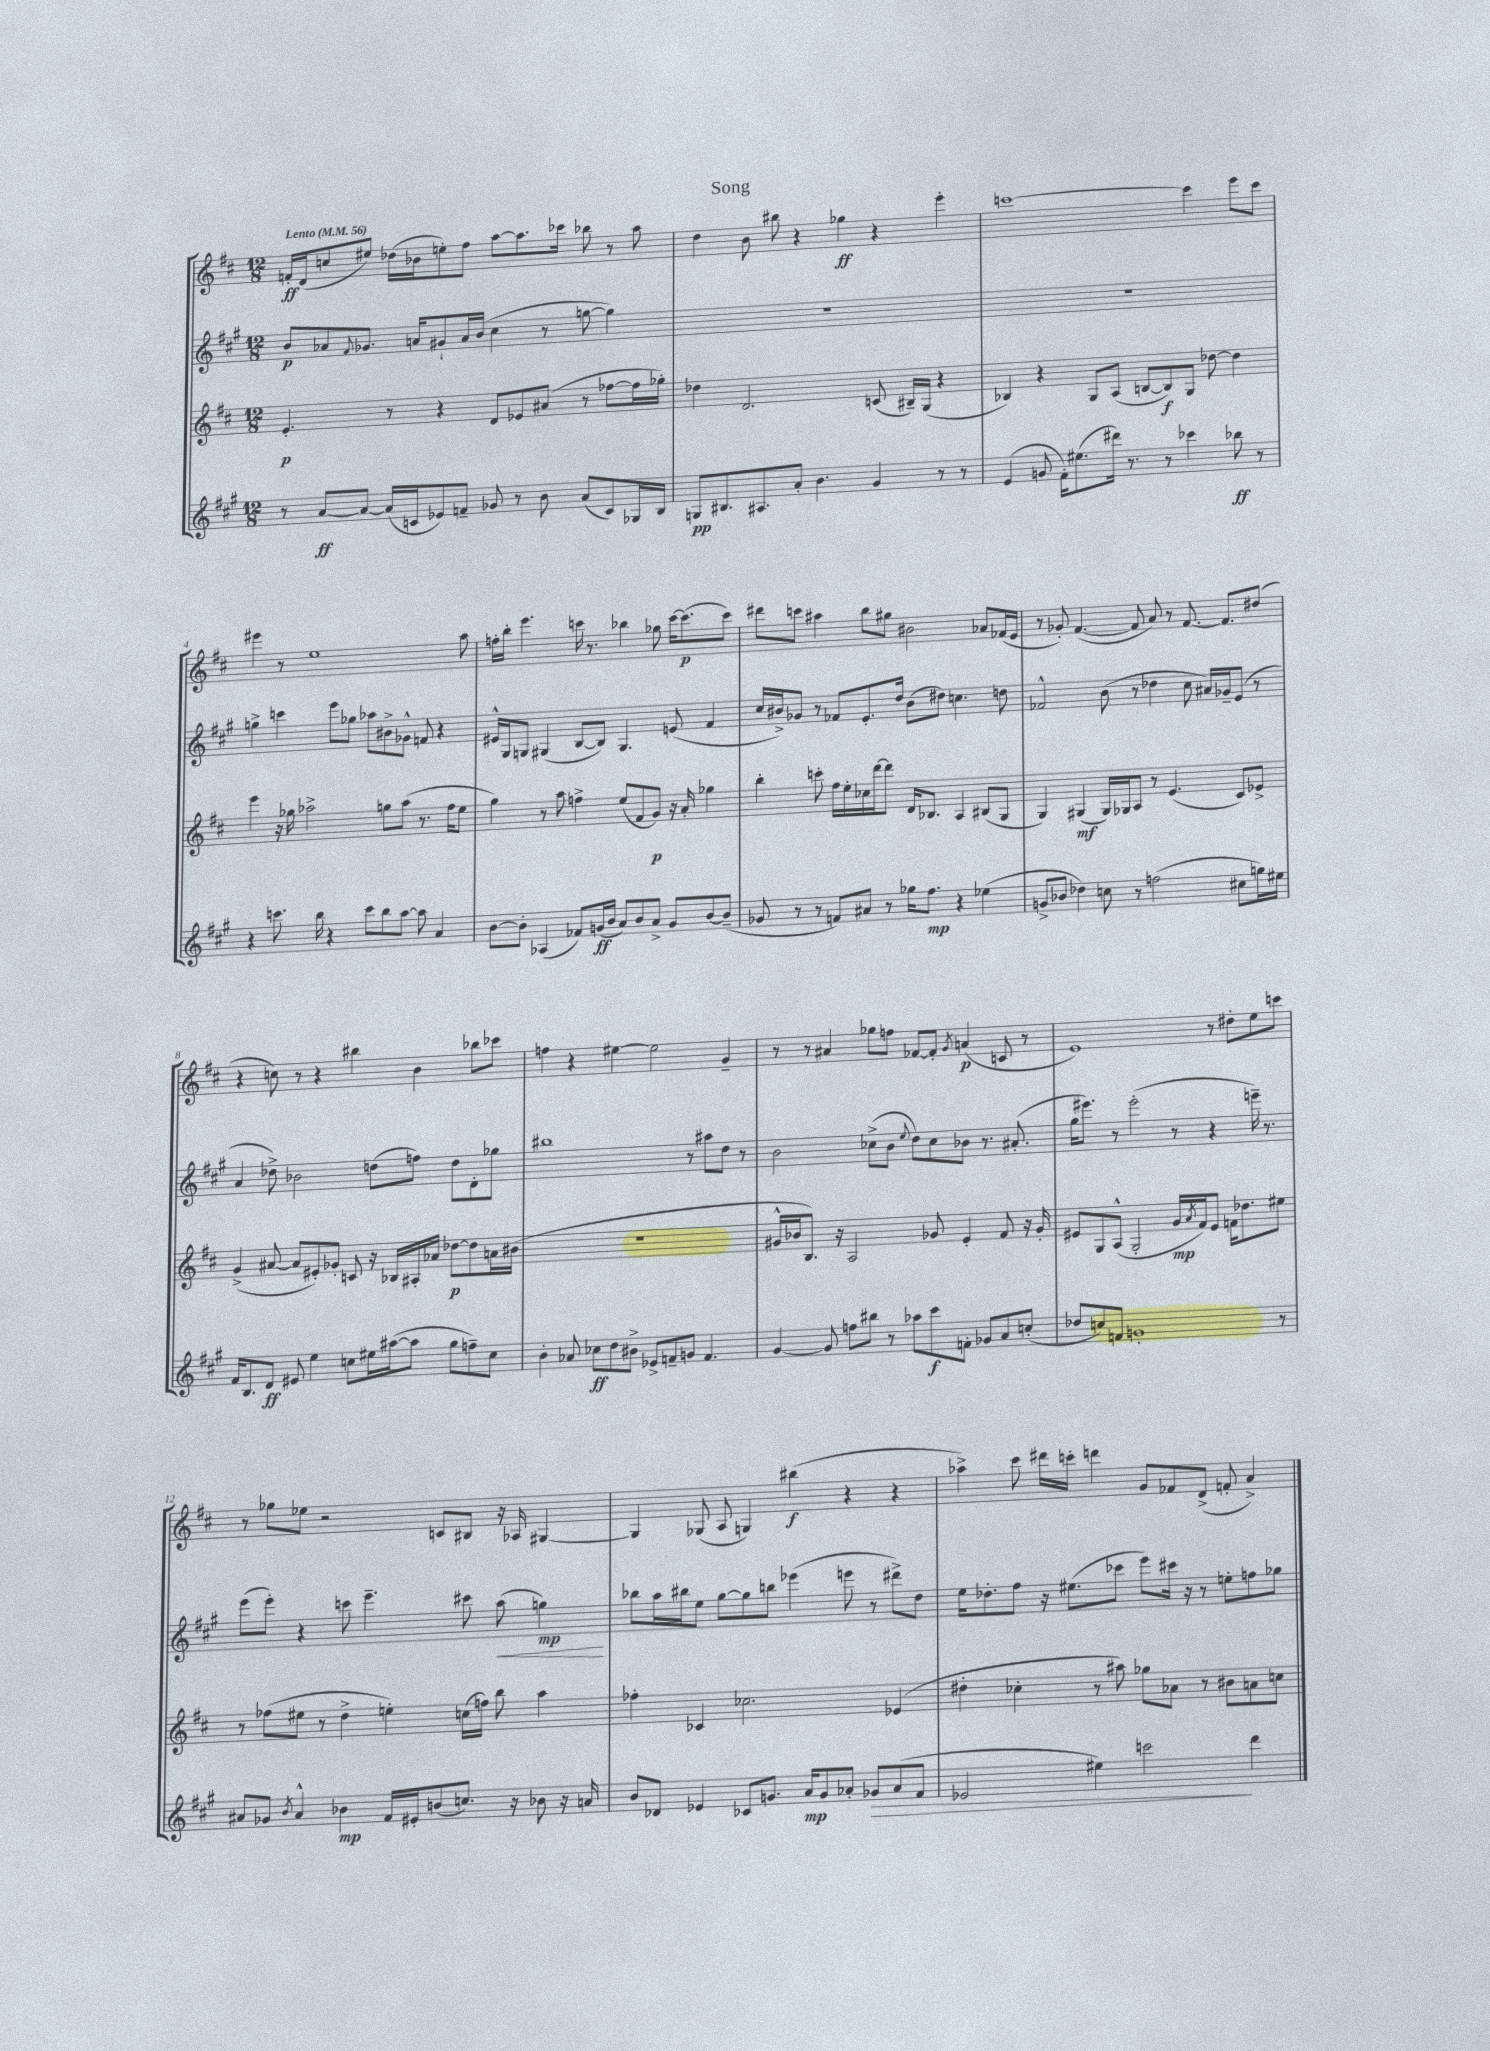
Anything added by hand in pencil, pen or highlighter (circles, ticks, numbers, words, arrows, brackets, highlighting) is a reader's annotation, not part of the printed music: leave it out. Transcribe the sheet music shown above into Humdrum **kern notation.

**kern	**dynam	**kern	**dynam	**kern	**dynam	**kern	**dynam
*part4	*part4	*part3	*part3	*part2	*part2	*part1	*part1
*staff4	*staff4	*staff3	*staff3	*staff2	*staff2	*staff1	*staff1
*clefG2	*	*clefG2	*	*clefG2	*	*clefG2	*
*k[f#c#g#]	*	*k[f#c#]	*	*k[f#c#g#]	*	*k[f#c#]	*
*M12/8	*	*M12/8	*	*M12/8	*	*M12/8	*
*MM56	*	*MM56	*	*MM56	*	*MM56	*
=1	=1	=1	=1	=1	=1	=1	=1
!	!	!	!	!	!	!LO:TX:a:B:t=Lento	!
8r	.	4.e'/	p	8b/L	p	16fn'/LL	ff
.	.	.	.	.	.	(16d/J	.
[8a/L	ff	.	.	8a-X/	.	8ccn/	.
.	.	.	.	8qqf#/	.	.	.
8a/J_	.	.	.	8.g-X/J	.	8ee#X/J)	.
(16a/LL]	.	8r	.	.	.	(16dd-X\LL	.
16cn/J	.	.	.	16an/KL	.	16b-X\J	.
8e-X/)	.	4r	.	8g#X`/	.	8een'\)	.
8fn~/J	.	.	.	16a/L	.	8ff#\J	.
.	.	.	.	(16b/JJ	.	.	.
8g-X/	.	8d/L	.	4cc#\	.	[8aa\L	.
8r	.	8e-X/	.	.	.	8.aa\]	.
8b\	.	(8a#X/J	.	8r	.	.	.
.	.	.	.	.	.	16ccc-X\Jk	.
(8a/L	.	8r	.	[8ggn\	.	8bb-X\	.
8c/)	.	[8ff-X\L	.	4gg\])	.	8r	.
16G-X/L	.	16ff-\L]	.	.	.	8aa\	.
16B/JJ	.	16gg-X'\JJ)	.	.	.	.	.
=2	=2	=2	=2	=2	=2	=2	=2
8Gn/L	pp	4dd-X\	.	1.r	.	4dd\	.
8.B#X/	.	.	.	.	.	.	.
.	.	2.d/	.	.	.	8b\	.
8.A#X/	.	.	.	.	.	.	.
.	.	.	.	.	.	8bb#X\	.
8a'/J	.	.	.	.	.	4r	.
4.b\	.	.	.	.	.	.	.
.	.	.	.	.	.	4gg-X\	ff
4g#/	.	(8cn/	.	.	.	4r	.
.	.	16B#X~/LL)	.	.	.	.	.
.	.	(16G/JJ	.	.	.	.	.
8r	.	4r	.	.	.	4eee'\	.
8r	.	.	.	.	.	.	.
=3	=3	=3	=3	=3	=3	=3	=3
(4e/	.	4B-X/)	.	1.r	.	[1cccn	.
8gn/	.	4r	.	.	.	.	.
16f#'\KL)	.	.	.	.	.	.	.
(8.ee#X\	.	.	.	.	.	.	.
.	.	8G/L	.	.	.	.	.
16ddd#X\Jk)	.	(8A/J	.	.	.	.	.
8.r	.	.	.	.	.	.	.
.	.	[8Bn/L	.	.	.	.	.
8r	.	8B/])	f	.	.	.	.
4ccc-X\	.	8G/J	.	.	.	4ccc\]	.
.	.	[8dd-X\	.	.	.	.	.
8bb-X\	ff	4dd-\]	.	.	.	8eee\L	.
8r	.	.	.	.	.	8ccc\J	.
!!LO:LB:g=z
=4	=4	=4	=4	=4	=4	=4	=4
4r	.	4eee\	.	4ggn^\	.	4eee#X\	.
8.cccn\	.	16r	.	4cccn\	.	8r	.
.	.	16gg-X\	.	.	.	.	.
.	.	2aa-X^\	.	.	.	1ee	.
16bb\	.	.	.	.	.	.	.
4r	.	.	.	8eee\L	.	.	.
.	.	.	.	8gg-X\J	.	.	.
8ccc\L	.	.	.	8aa-X\L	.	.	.
8bb\	.	8ggn\L	.	8b#X^\	.	.	.
[8aa\J	.	(8aa-\J	.	8g-X^^\J	.	.	.
8aa\]	.	8.r	.	8fn/	.	.	.
4a/	.	.	.	4r	.	.	.
.	.	16ff#\KL	.	.	.	.	.
.	.	8ee\J	.	.	.	8aa\	.
=5	=5	=5	=5	=5	=5	=5	=5
[8b\L	.	4gg\)	.	16e#X^^/LL	.	16ffn'\LL	.
.	.	.	.	16G#/J	.	16bb'\JJ	.
8b'\J]	.	.	.	8Gn/J	.	4.eee\	.
(4A-X/	.	8r	.	(4G#X/	.	.	.
.	.	8aa\	.	.	.	.	.
8f-X/L)	.	4ffn^\	.	[8B/L	.	16cccn\	.
.	.	.	.	.	.	8.r	.
(16gn/L	ff	.	.	8B/J])	.	.	.
16b/JJ	.	.	.	.	.	.	.
8a/L)	.	(8ee/L	.	4.G#/	.	4bb-X\	.
8b/	.	8f#/	.	.	.	.	.
8a^/J	.	8g/J)	p	.	.	8gg-X\	.
8g/L	.	16r	.	(8en/	.	[16ccc\KL	.
.	.	16a'/	.	.	.	(8.ccc\]	p
[8b/	.	4gg-X\	.	4f#/	.	.	.
(8b~/J]	.	.	.	.	.	8ccc\J)	.
=6	=6	=6	=6	=6	=6	=6	=6
8g-X/	.	4bb'\	.	16cc#/LL	.	8ddd#X\L	.
.	.	.	.	16b#X^/J)	.	.	.
8r	.	.	.	8g-X/J	.	8cccn\J	.
8r	.	8cccn'\	.	8r	.	4aa#X\	.
8fn/L)	.	16ff#\LL	.	8f-X/L	.	.	.
.	.	16ee'\	.	.	.	.	.
8a#X/J	.	16cc-X\	.	8.e'/	.	8bb\L	.
.	.	[16ddd\J	.	.	.	.	.
8r	.	8ddd\J]	.	.	.	8gg#X\J	.
.	.	.	.	16dd/Jk	.	.	.
16gg-X\KL	.	16d/KL	.	(8b#\L	.	2b#X\	.
8.ff#\J	mp	8.B-X/J	.	.	.	.	.
.	.	.	.	8dd#X\J)	.	.	.
4r	.	4A/	.	4.ccn\	.	.	.
(4ee-X\	.	(8B#X/L	.	.	.	8a-X/L	.
.	.	8G/J	.	8ddn\	.	(16f-X/L	.
.	.	.	.	.	.	16e/JJ	.
=7	=7	=7	=7	=7	=7	=7	=7
8gn^/L	.	4G/)	.	2f-X^^/	.	8r	.
8b-X/J	.	.	.	.	.	8g-X'/)	.
4dd-X\)	.	(4G#X/	mf	.	.	([4.f#/	.
8ccn\	.	16G#/LL)	.	(8b\	.	.	.
.	.	16G-X/J	.	.	.	.	.
8r	.	8A/J	.	8r	.	8f#/]	.
(2ffn\	.	8r	.	4dd-X\	.	8a/)	.
.	.	(4.e/	.	.	.	8r	.
.	.	.	.	8cc#\	.	[8.f#/	.
.	.	.	.	16a#X/LL)	.	.	.
.	.	.	.	16g-X~/J	.	8.f#/L]	.
8cc#X\L	.	8c#/L)	.	(8e/J	.	.	.
16ggn\L)	.	8e-X^/J	.	8r	.	(8dd#X/J	.
16ee#X\JJ	.	.	.	.	.	.	.
!!LO:LB:g=z
=8	=8	=8	=8	=8	=8	=8	=8
16f#/KL	.	(4g^/	.	4a/	.	4r	.
8.B/	.	.	.	.	.	.	.
8d/J	ff	[8a#X/	.	8dd-X^\)	.	8ccn\)	.
8e#X/	.	8a#/L]	.	2b-X\	.	8r	.
4ee\	.	8e#X'/)	.	.	.	4r	.
.	.	8g-X'/J	.	.	.	.	.
8ccn\L	.	8cn/	.	.	.	4bb#X\	.
16ee#X\L	.	16r	.	(8ddn\L	.	.	.
([16aa#X\J	.	16B-X/LL	.	.	.	.	.
8aa#\J]	.	16A#X'/	.	8ffn\J)	.	4b\	.
.	.	16a-X/JJ	.	.	.	.	.
8gg#\L	.	[8dd-X\L	p	8dd\L	.	.	.
8ffn~\)	.	8dd-\]	.	8d'\	.	8bb-X\L	.
8cc\J	.	16an\L	.	8gg-X\J	.	8ccc-X\J	.
.	.	(16b#X\JJ	.	.	.	.	.
=9	=9	=9	=9	=9	=9	=9	=9
4b'\	.	1.r	.	1bb#X	.	4ffn\	.
8a-X/	.	.	.	.	.	4r	.
8cc-X\L	ff	.	.	.	.	.	.
8dd\	.	.	.	.	.	[4ee#X\	.
8b#X^\J	.	.	.	.	.	.	.
8e-X^/L	.	.	.	.	.	2ee#\]	.
8fn~/	.	.	.	.	.	.	.
8gn/J	.	.	.	8r	.	.	.
4.f/	.	.	.	8aa#X\L	.	.	.
.	.	.	.	8dd\J	.	4g~/	.
.	.	.	.	8r	.	.	.
=10	=10	=10	=10	=10	=10	=10	=10
[4g#/	.	16g#X^^/LL	.	2b\	.	8r	.
.	.	16b-X/J	.	.	.	.	.
.	.	8.B/J)	.	.	.	8r	.
8g#/]	.	.	.	.	.	4a#X/	.
.	.	16r	.	.	.	.	.
8ffn\L	.	2A/	.	.	.	.	.
8bb#X\J	.	.	.	(8cc-X^\L	.	8gg-X\L	.
8r	.	.	.	8b\J	.	8ffn\J	.
.	.	.	.	8qqee/	.	.	.
8aa-X\L	.	.	.	8dd\L)	.	[8f-X/L	.
8ccc#\	f	8g-X/	.	8cc-\	.	8f-'/J]	.
.	.	.	.	.	.	8qg/	.
8fn'\J	.	4e'/	.	8b-X\J	.	(4an/	p
8g-X/L	.	.	.	8.r	.	.	.
8a/	.	8f#/	.	.	.	8cn/	.
.	.	.	.	(8.a#X'/	.	.	.
(8ccn'/J	.	16r	.	.	.	8r	.
.	.	16g-'/	.	.	.	.	.
=11	=11	=11	=11	=11	=11	=11	=11
8dd-X/L	.	8e#X/L	.	16gg#\KL	.	1e)	.
.	.	.	.	8.eee#X\J)	.	.	.
8ccn/)	.	8G/	.	.	.	.	.
8fn/J	.	(8A^^/J	.	8r	.	.	.
1gn'	.	2G'/	.	(2eee#'\	.	.	.
.	.	16g/LL	mp	8r	.	.	.
.	.	8qa/	.	.	.	.	.
.	.	16f#/J)	.	.	.	.	.
.	.	8e#/J	.	4r	.	8r	.
.	.	16fn\KL	.	.	.	8dd#X'\L	.
.	.	8.dd-X\	.	.	.	.	.
.	.	.	.	16eeen~\)	.	8ee\	.
.	.	.	.	8.r	.	.	.
8r	.	8ee#X\J	.	.	.	8cccn\J	.
!!LO:LB:g=z
=12	=12	=12	=12	=12	=12	=12	=12
8a#X/L	.	8r	.	(8eee\L	.	8r	.
8g-X/J	.	(8ff-X\L	.	8eee'\J)	.	8gg-X\L	.
8qb/	.	.	.	.	.	.	.
4a#^^/	.	8ee#X\J	.	4r	.	8ee-X\J	.
.	.	8r	.	.	.	2r	.
4b-X\	mp	4dd^\	.	8cccn\	.	.	.
.	.	.	.	4.eee~\	.	.	.
16f#/LL	.	4een'\)	.	.	.	.	.
16e#X'/J	.	.	.	.	.	.	.
(8bn/	.	.	.	.	.	8cn/L	.
8.ccn/J)	.	(16ccn\LL	.	8ccc#X\	.	8B#X/J	.
.	.	16ffn\JJ)	.	.	.	.	.
!	!	!	!	!	!LO:HP:b	!	!
.	.	8bb\	.	(8aa\	<	16r	.
16r	.	.	.	.	.	16A-X/	.
8b-X\	.	4aa\	.	4ggn\)	mp	[4G#X/	.
16r	.	.	.	.	.	.	.
16an/	.	.	.	.	.	.	.
.	.	.	.	.	[	.	.
=13	=13	=13	=13	=13	=13	=13	=13
8b/L	.	4ff-X'\	.	8bb-X\L	.	4G#/]	.
8d-X/J	.	.	.	16aa\L	.	.	.
.	.	.	.	16bb#X\J	.	.	.
4e-X/	.	4c-X/	.	8ee\J	.	(8G-X/	.
.	.	.	.	[8gg#\L	.	8A/	.
8c-X/L	.	2.cc-X\	.	8gg#\]	.	4Gn/)	.
8.gn/J	.	.	.	8bbn\J	.	.	.
.	.	.	.	(4eee-X\	.	(4bb#X\	f
16a/KL	mp	.	.	.	.	.	.
8g/	.	.	.	.	.	.	.
8a-X'/J	.	.	.	8eeen\	.	4r	.
!	!LO:HP:b	!	!	!	!	!	!
8g-X/L	>	.	.	8r	.	.	.
(8a-/	.	(4e-X/	.	8ddd#X^\L)	.	4r	.
8f#/J	.	.	.	8dd\J	.	.	.
=14	=14	=14	=14	=14	=14	=14	=14
2e-X/	.	4dd#X'\	.	16ee\KL	.	4aa-X^\)	.
.	.	.	.	8.dd-X'\	.	.	.
.	.	4cc-X'\	.	8ff#\J	.	8ccc#\	.
.	.	.	.	16r	.	16ddd#X\LL	.
.	.	.	.	(8.ee#X\L	.	16cccn'\JJ	.
4ee#X\)	.	8r	.	.	.	4dddn\	.
.	.	8aa#X\)	.	8ccc-X\J	.	.	.
2cccn\	.	8gg-X\L	.	8eee\L)	.	8g/L	.
.	.	8a-X\J	.	16ccc#X\Jk	.	8f-X/	.
.	.	.	.	16r	.	.	.
.	.	8r	.	8r	.	(8d^/J	.
.	.	8b#X\L	.	8een'\L	.	8fn'/	.
4ddd\	]	8an\	.	8ffn\	.	4a^/)	.
.	.	8ccn\J	.	8gg-X\J	.	.	.
==	==	==	==	==	==	==	==
*-	*-	*-	*-	*-	*-	*-	*-
